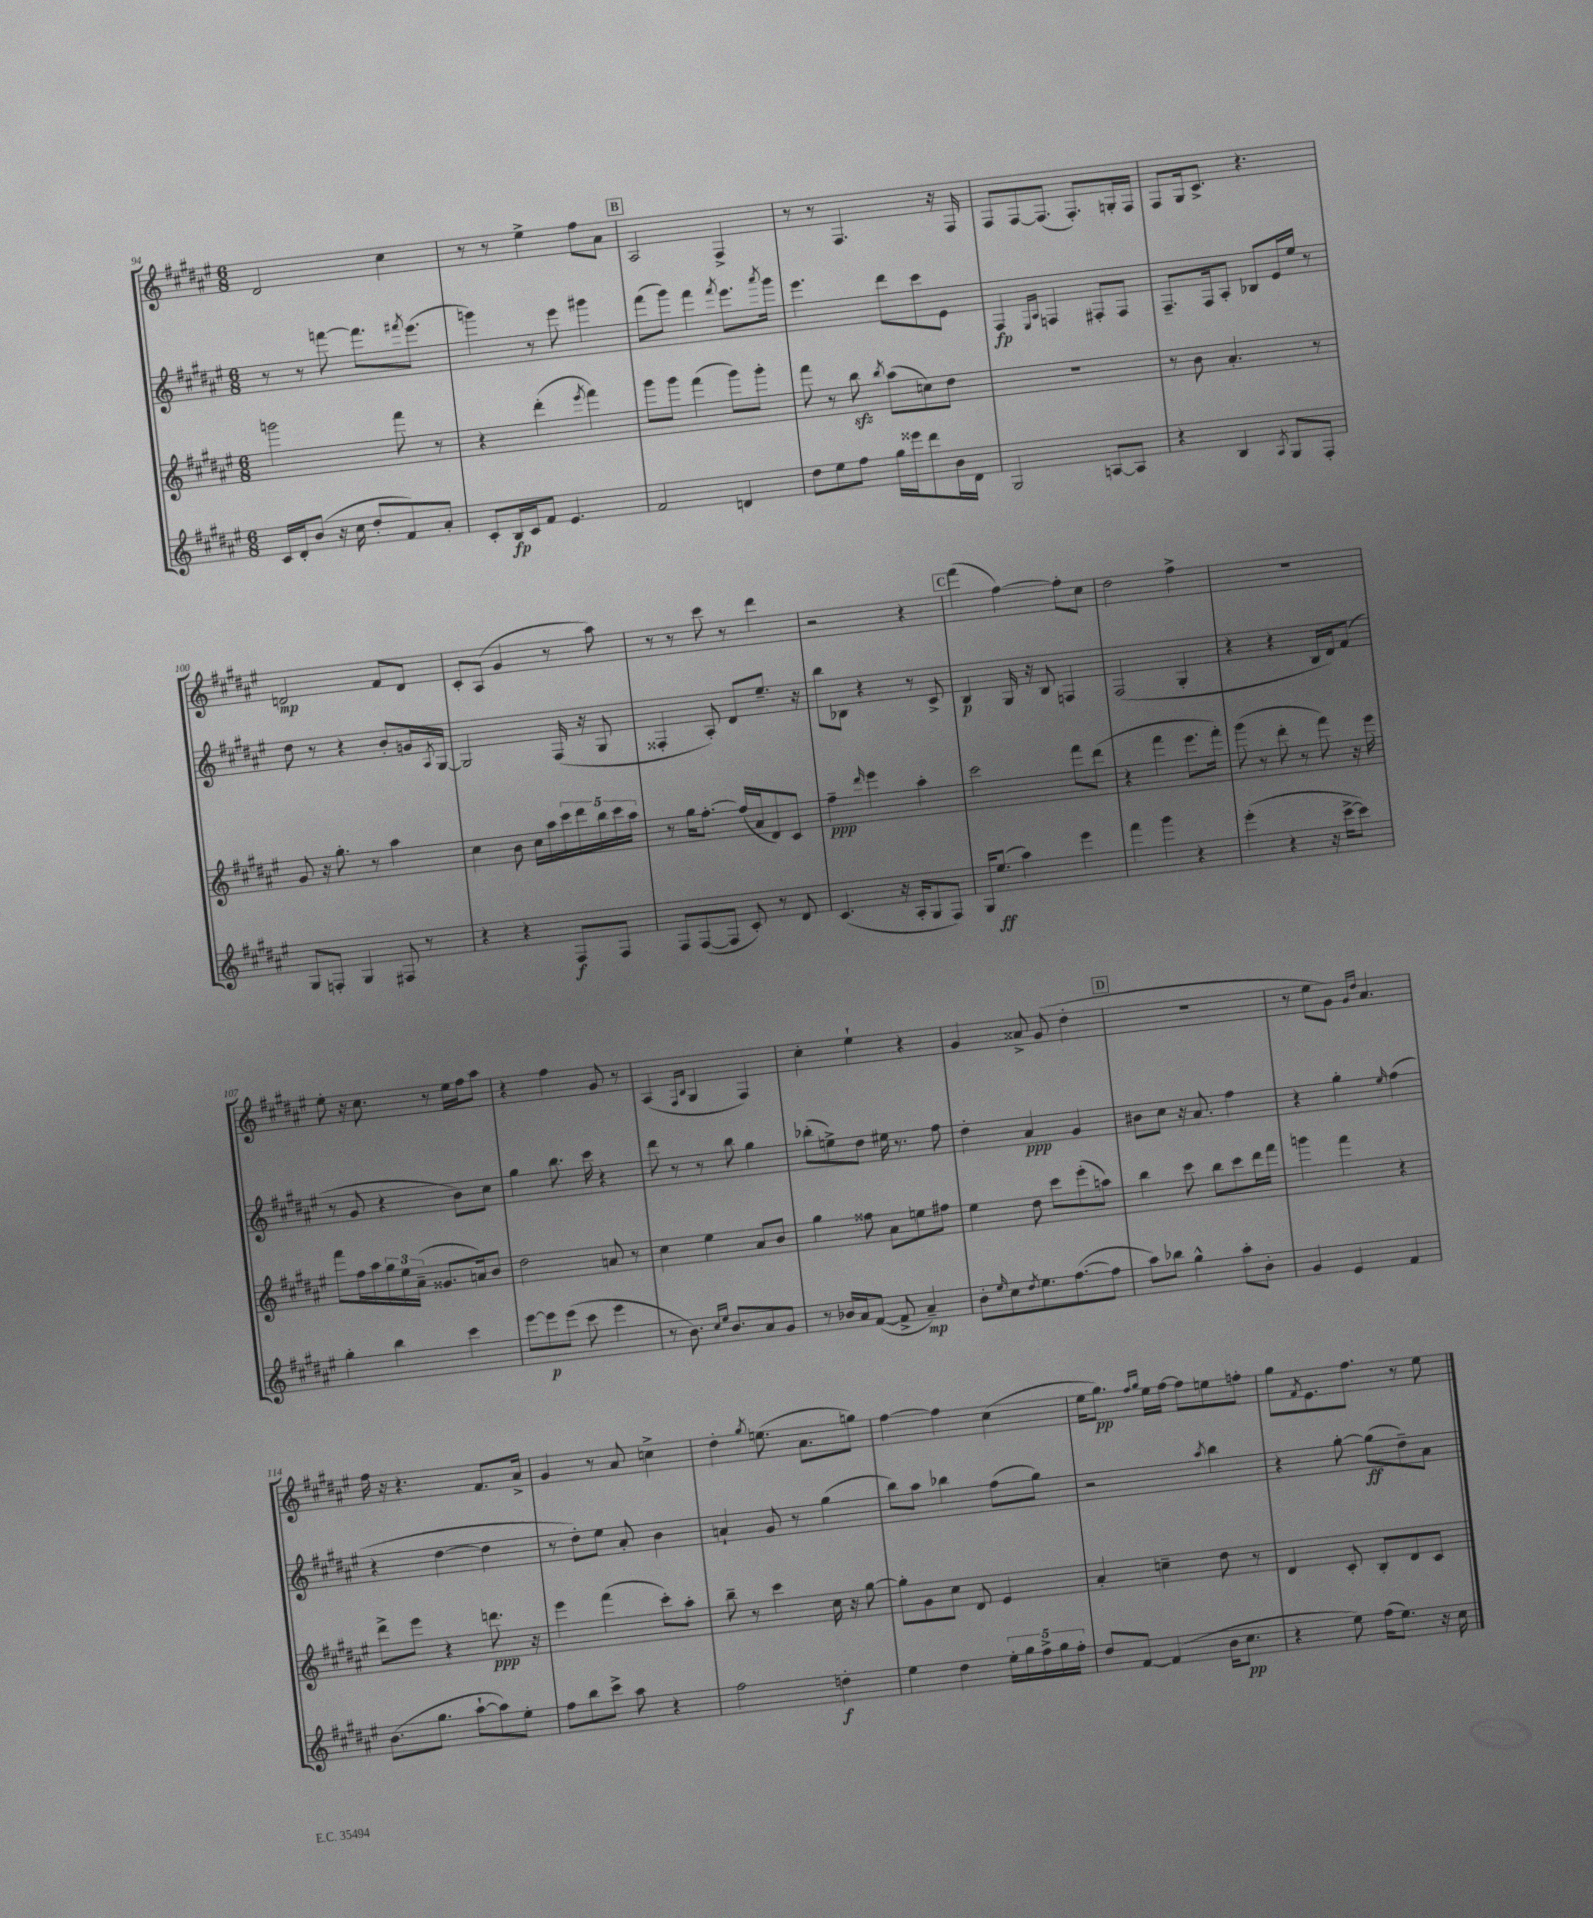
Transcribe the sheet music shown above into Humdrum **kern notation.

**kern	**kern	**kern	**kern
*staff4	*staff3	*staff2	*staff1
*clefG2	*clefG2	*clefG2	*clefG2
*k[f#c#g#d#a#e#]	*k[f#c#g#d#a#e#]	*k[f#c#g#d#a#e#]	*k[f#c#g#d#a#e#]
*M6/8	*M6/8	*M6/8	*M6/8
16c#	2ggg	8r	2d#
16d#'	.	.	.
(8b	.	8r	.
16r	.	[8fff	.
16cc#	.	.	.
8dd#'	.	8.fff]	.
8f#)	8fff#	.	4cc#
.	.	8qfff#	.
.	.	(8.eee#	.
8a#'	8r	.	.
=	=	=	=
8c#'	4r	4ggg)	8r
16B	.	.	8r
16c#	.	.	.
8f#	(4ddd#'	8r	4ee#^
4.e#	.	8eee#	.
.	8qeee#	.	.
.	4fff#)	4ggg#	8ff#
.	.	.	8a#
=	=	=	=
2f#	8ggg#	(8fff#	2A#
.	8ggg#	8ggg#)	.
.	(4fff#	4fff#	.
.	.	8qfff#	.
4d	8ggg#)	8.eee#	4F#^
.	8ggg#'	.	.
.	.	8qaaa#	.
.	.	16ggg#	.
=	=	=	=
8dd#	8fff#	4.eee#	8r
8ee#	8r	.	8r
8ff#	8bb	.	4.F#
.	8qbb	.	.
16gg#	(8aa#	8ddd#	.
16eee##	.	.	.
8ddd#	8cc)	8ccc#	.
16b	8dd#	8e#	16r
16d#	.	.	16F#
=	=	=	=
2G#	2.r	4F#	8F#
.	.	.	[8F#
.	.	16qqE#	.
.	.	16qqA#	.
.	.	4F	(8.F#]
.	.	.	8.F#')
[8A	.	8F#'	.
8A]	.	8F#	16G'
.	.	.	16F#
=	=	=	=
4r	8r	8.F#~	8F#
.	8b	.	16G#
.	.	16F#	8.c#^
4B	4.a#'	8A#'	.
.	.	8B-	4.r
8qA#	.	.	.
8G#	.	16e#	.
.	.	16ee#	.
8F#'	8r	8r	.
=	=	=	=
8G#	8g#	8dd#	2d
8F'	16r	8r	.
.	8.gg#'	.	.
4G#	.	4r	.
.	8r	.	.
8F#	4aa#	8b'	8f#
8r	.	16g	8d
.	.	8qA#	.
.	.	[16G#	.
=	=	=	=
4r	4cc#	2G#]	8c#'
.	.	.	(8A#
4r	8b	.	4g#
.	16cc#	.	.
.	16aa#	.	.
8F#	20ccc#	(16F#	8r
.	20ddd#	.	.
.	.	16r	.
.	20bb	.	.
8F#	.	8G#	8aa#)
.	20ccc#	.	.
.	20aa#	.	.
=	=	=	=
8F#	8r	4F##'	8r
([8F#	16gg#	.	8r
.	[8.ff#'	.	.
8F#]	.	8A#')	8ccc#
8c#')	(16ff#]	8d#	8r
.	16a#	.	.
8r	8d#)	8.ee#~	4ddd#
8d#	8c#	.	.
.	.	16r	.
=	=	=	=
(4.c#	4ff#~	8bb	2r
.	.	8B-	.
.	16qqddd#	.	.
.	4eee#	4r	.
16r	.	.	.
16A#'	.	.	.
8G#	4aa#'	8r	4r
8F#)	.	8c#^	.
=	=	=	=
16G#	2ccc#	4B	(4fff#
(8.ee#	.	.	.
4aa#)	.	16G#	[4ff#)
.	.	16r	.
.	.	8B	.
4eee#	8fff#	4F	8ff#']
.	(8ddd#	.	8cc#
=	=	=	=
4fff#	4r	(2F#	2dd#
4ggg#	4fff#	.	.
4r	8.eee#	4G#'	4ff#^
.	16fff#')	.	.
=	=	=	=
(4eee#'	(8ggg#	4r	2.r
.	8r	.	.
4r	8ddd#'	4r	.
.	8r	.	.
16r	8fff#)	16B	.
[16ccc#^	.	16d#)	.
8ccc#])	16r	(8f#	.
.	16eee#	.	.
=	=	=	=
4gg#'	8fff#	8r	8ee#'
.	16ff#	8g#	16r
.	16aa#	.	8.cc#
4bb	24gg#	4r	.
.	24ee#	.	.
.	(24a#~	.	.
.	8.g##	.	8r
4ccc#	.	8b)	16ee#
.	16a)	.	16ff#
.	8b	8cc#	8aa#
=	=	=	=
[8eee#	2dd#	4gg#	4r
8eee#]	.	.	.
(8eee#	.	8.bb	4ff#
8ccc#	.	.	.
.	.	16ccc#	.
4eee#	8a	4r	8g#
.	8r	.	8r
=	=	=	=
8r	4cc#	8ddd#	(4A#
8.b)	.	8r	.
.	.	.	16qqF#
.	.	.	16qqB
.	4ee#	8r	4G#
16qqcc#	.	.	.
16qqee#	.	.	.
8.b	.	.	.
.	.	8bb	.
8a#	8a#	4gg#	4F#)
8g#	8b	.	.
=	=	=	=
8r	4gg#	(8bb-'	4cc#'
16b-	.	8ee^)	.
16a#	.	.	.
([8f#	8ff##	8dd#	4ee#`
8f#^]	8a#	16ee#	.
.	.	8.r	.
4a#~)	8ee	.	4r
.	8ff#	8ff#	.
=	=	=	=
8b'	4ee#	4dd#'	4g#
16qqee#	.	.	.
8cc#	.	.	.
8qdd#	.	.	.
8.ee#	8dd#	4a#	8a##^
.	8ccc#	.	(8g#
([8.ff#	.	.	.
.	(8eee#'	4g#	4dd#'
8ff#]	8aa)	.	.
=	=	=	=
8aa#)	4bb	8b#	2.r
8bb-	.	8cc#	.
4gg#^^	8ccc#	16r	.
.	.	8.a#	.
.	8bb	.	.
8aa#'	8ccc#	4ff#	.
8b'	16ddd#	.	.
.	16fff#	.	.
=	=	=	=
4g#	4ggg	4r	8r
.	.	.	8ee#
4e#	4fff#	4gg#'	8g#)
.	.	.	16qqg#
.	.	.	16qqdd#
.	.	.	4.a#
.	.	16qqee#	.
4f#	4r	(4ff#	.
=	=	=	=
(8.b	8ddd#^	4r	16ff#
.	.	.	16r
.	8eee#	.	4.r
8.gg#	.	.	.
.	4r	[4dd#	.
[8aa#`	.	.	.
8aa#])	8.ddd	4dd#]	8.f#
8ee#'	.	.	.
.	16r	.	16a#^
=	=	=	=
8ff#	4eee#	8r	4g#
8bb	.	8dd#')	.
8ccc#^	(4fff#	8ee#	8r
8aa#	.	8a#'	8a#
4r	8ccc#')	4b	4cc^
.	8aa#'	.	.
=	=	=	=
2ff#	8bb~	4a`	4dd#'
.	8r	.	.
.	.	.	8qgg#
.	4ccc#	8g#	(8.ee
.	.	8r	.
.	.	.	8.a#
4dd'	16cc#	(4gg#	.
.	16r	.	.
.	[8gg#	.	8gg)
=	=	=	=
4ee#	8gg#']	8bb)	[4ff#
.	8g#	8aa#	.
4dd#	8cc#	4bb-	4ff#]
.	8d#	.	.
20ee#'	4e#	(8ff#	(4cc#
20gg#	.	.	.
20ff#^	.	.	.
.	.	8gg#)	.
20gg#	.	.	.
20ff#'	.	.	.
=	=	=	=
8dd#	4a#'	2r	16ee#
.	.	.	8.gg#)
[8f#	.	.	.
.	.	.	16qqff#
.	.	.	16qqgg#
(4f#]	4cc~	.	16ee#
.	.	.	[16ff#
.	.	.	8ff#]
.	.	8qaa#	.
16b	8dd#	4bb	8ee
8.cc#	.	.	.
.	8r	.	8ff'
=	=	=	=
4r	4d#	4r	8gg#
.	.	.	8qf#
.	.	.	8.e#
8ee#)	8c#'	[8gg#'	.
.	.	.	8.ff#
(16ff#	8B'	(8gg#]	.
8.ee#)	.	.	.
.	8d#	8dd#~)	8r
16r	8c#	8a#	8ee#
16cc#	.	.	.
==	==	==	==
*-	*-	*-	*-
